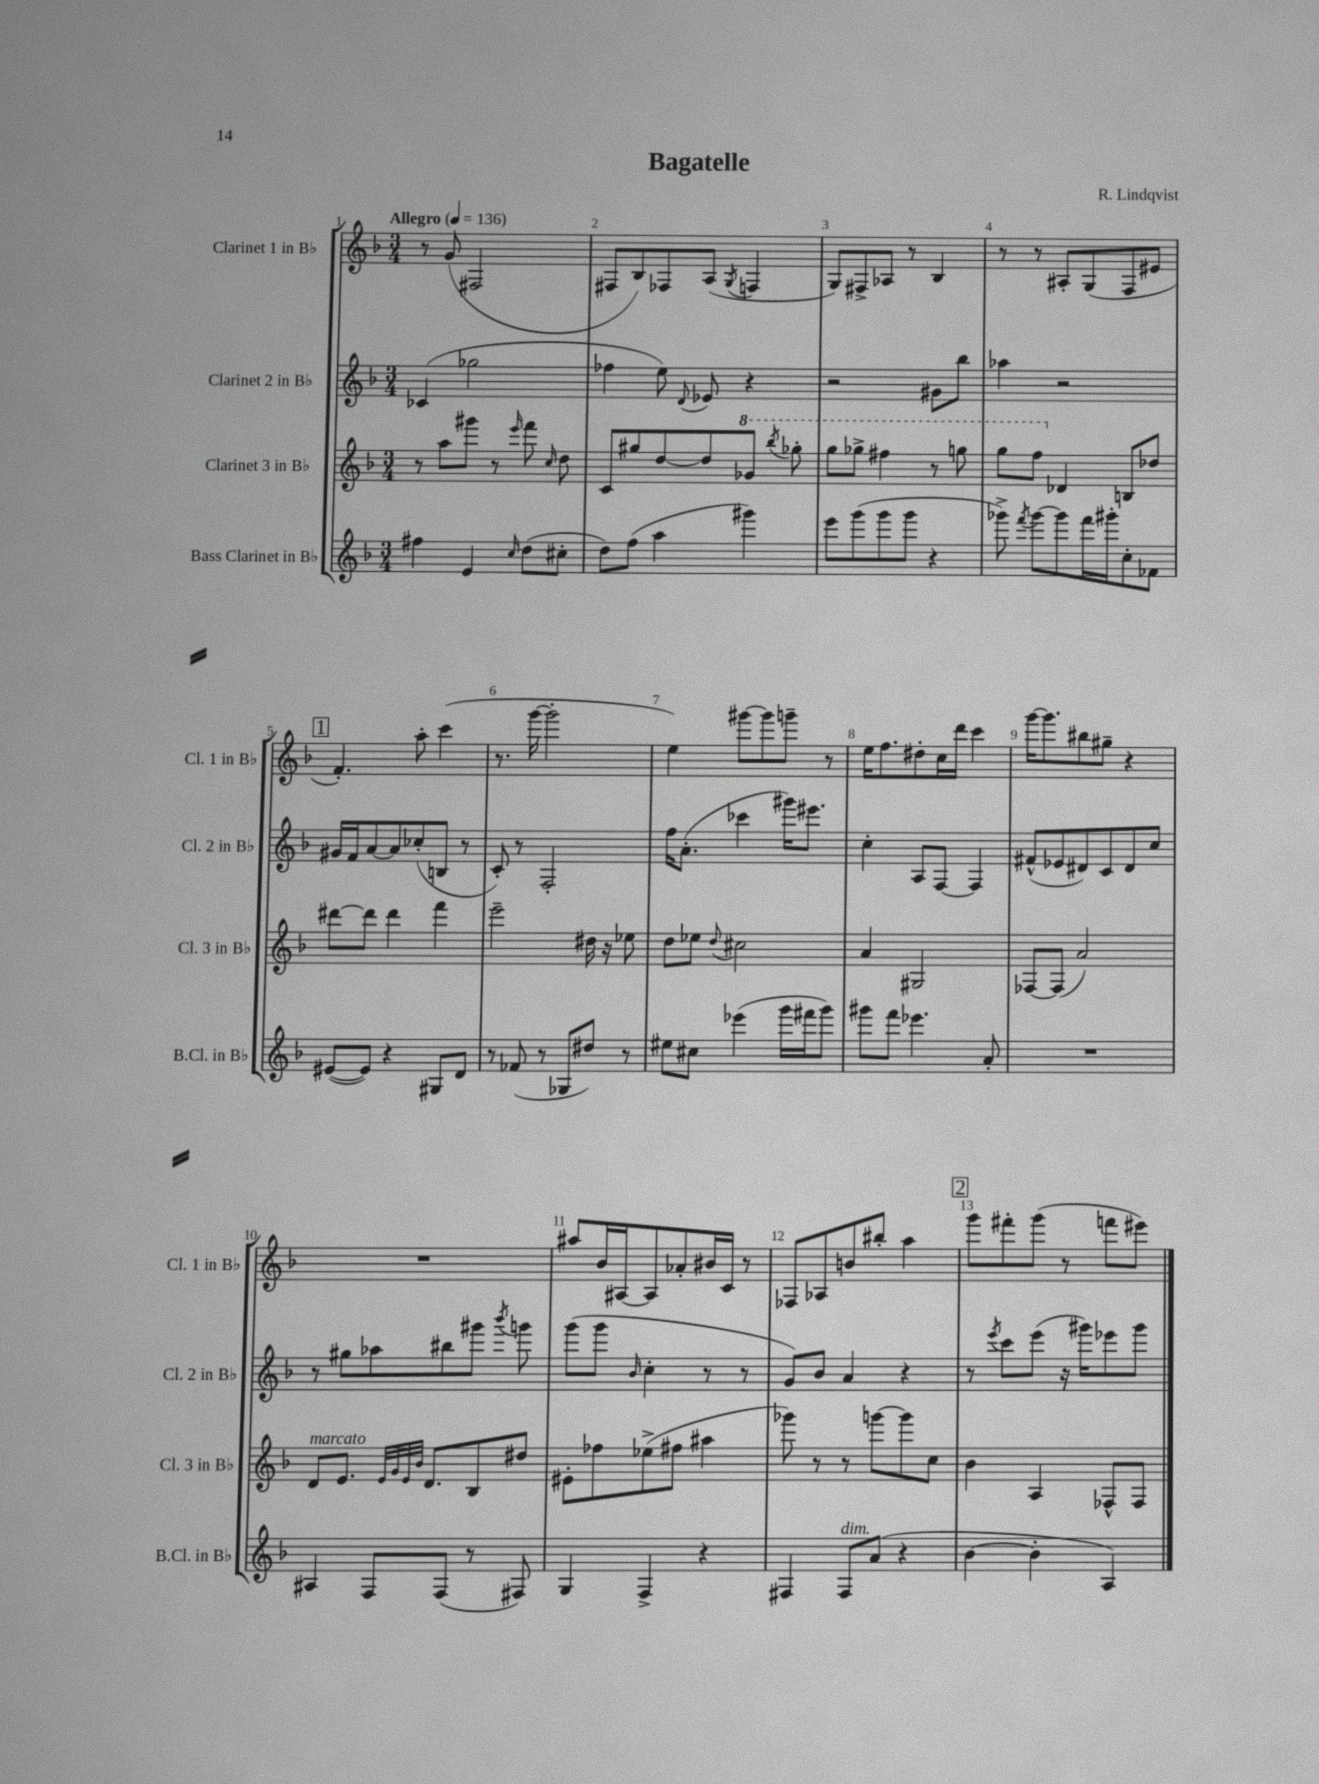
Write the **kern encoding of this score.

**kern	**kern	**kern	**kern
*part4	*part3	*part2	*part1
*staff4	*staff3	*staff2	*staff1
*I"Bass Clarinet in B♭	*I"Clarinet 3 in B♭	*I"Clarinet 2 in B♭	*I"Clarinet 1 in B♭
*I'B.Cl. in B♭	*I'Cl. 3 in B♭	*I'Cl. 2 in B♭	*I'Cl. 1 in B♭
*clefG2	*clefG2	*clefG2	*clefG2
*k[b-]	*k[b-]	*k[b-]	*k[b-]
*M3/4	*M3/4	*M3/4	*M3/4
*MM136	*MM136	*MM136	*MM136
=1	=1	=1	=1
!	!	!	!LO:TX:a:B:t=Allegro
4ff#X\	8r	(4c-X/	8r
.	8aa\L	.	(8g/
4e/	8ggg#X\J	2gg-X\	2F#X/
.	8r	.	.
16qqcc/	16qqeee/	.	.
(8dd\L	8fff\	.	.
.	16qqcc/	.	.
8cc#X'\J	8dd\	.	.
=2	=2	=2	=2
8dd\L)	8c/L	4ff-X\	8F#X/L
(8ff\J	8gg#X/	.	8B-/)
4aa\	[8dd/	8ee\)	8F-X/
.	.	8qqd/	.
.	8dd/]	8e-X/	(8A/J
.	.	.	8qG/
*	*8va	*	*
4ggg#X\)	8gg-X/J	4r	4Fn/
.	8qbbb-/	.	.
.	8ggg-X'\	.	.
=3	=3	=3	=3
8eee\L	8ggg\L	2r	8G/L)
(8ggg\	8ggg-X^\J	.	8F#X^/
8ggg\	4fff#X\	.	8A-X/J
8ggg\J	.	.	8r
4r	8r	8g#X\L	4B-/
.	8gggn\	8bb-\J	.
=4	=4	=4	=4
8ggg-X^\)	8ggg\L	4aa-X\	8r
8qfff/	.	.	.
[8ggg-\L	8fff\J	.	8r
*	*X8va	*	*
8ggg-\]	4d-X/	2r	8A#X'/L
16fff\L	.	.	(8G/
16ggg#X'\J	.	.	.
8cc'\	8Bn/L	.	8F/
8f-X\J	8dd-X/J	.	8e#X/J
!!LO:LB:g=z
!!LO:REH:place=s1:t=1
=5	=5	=5	=5
([8e#X/L	[8ddd#X\L	16g#X/LL	4.f'/)
.	.	16f/J	.
8e#/J])	8ddd#\J]	[8a/	.
4r	4ddd#\	8a/]	.
.	.	(8cc-X'/	8aa'\
8G#X/L	4fff\	8Bn/J	(4ccc\
8d/J	.	8r	.
=6	=6	=6	=6
8r	2eee~\	8c'/)	8.r
(8f-X/	.	8r	.
.	.	.	[16ggg\
8r	.	2F'/	2ggg'\]
8G-X/L	.	.	.
8dd#X/J)	16dd#X\	.	.
.	16r	.	.
8r	8ee-X\	.	.
=7	=7	=7	=7
8ee#X\L	8dd\L	16ff\KL	4ee\)
.	.	(8.a'\J	.
8cc#X\J	8ee-X\J	.	.
.	8qqdd/	.	.
(4eee-X\	2cc#X\	4ccc-X\	[8ggg#X\L
.	.	.	8ggg#\]
16ggg\LL	.	16ggg#X\KL)	8gggn~\J
16fff#X\J	.	8.eee#X\J	.
8ggg\J)	.	.	8r
=8	=8	=8	=8
8ggg#X\L	4a/	4cc'\	16ee\KL
.	.	.	8.ff\
8fff\J	.	.	.
4.eee-X\	2G#X/	8A/L	8dd#X'\
.	.	[8F/J	16cc\L
.	.	.	16ddd\JJ
.	.	4F/]	4ccc\
8a'/	.	.	.
=9	=9	=9	=9
2.r	[8F-X/L	(8f#X^^/L	[16ggg\KL
.	.	.	8.ggg\]
.	(8F-/J]	8e-X/	.
.	2a/)	8d#X/)	8bb#X\
.	.	8c/	8gg#X~\J
.	.	8d#/	4r
.	.	8cc/J	.
!!LO:LB:g=z
=10	=10	=10	=10
!	!LO:TX:a:i:t=marcato	!	!
4A#X/	8d/L	8r	2.r
.	8.e/J	8gg#X\L	.
8F/L	.	8aa-X\	.
.	32qqe/LLL	.	.
.	32qqg/	.	.
.	32qqe/	.	.
.	32qqb-/JJJ	.	.
.	8.d/L	.	.
(8F/J	.	8bb#X\	.
8r	8B-/	8ggg#X\J	.
.	.	8qbbb-/	.
8F#X/)	8dd#X/J	8gggn\	.
=11	=11	=11	=11
4G/	8e#X'\L	(8ggg\L	8aa#X/L
.	8ff-X\	8ggg\J	16b-/L
.	.	.	[16A#X/J
.	.	16qqb-/	.
4F^/	(8ee-X^\	4cc'\	8A#/]
.	8ff#X\J	.	8a-X'/
4r	4aa#X\	8r	16b#X/L
.	.	.	16c/JJ
.	.	8r	8r
=12	=12	=12	=12
4F#X/	8ggg-X\)	8g/L)	8F-X/L
.	8r	8b-/J	8A-X/
!LO:TX:a:i:t=dim.	!	!	!
8F#/L	8r	4a/	8bn/
(8a/J	[8gggn\L	.	8bb#X'/J
4r	8ggg\]	4r	4aa\
.	8cc\J	.	.
!!LO:REH:place=s1:t=2
=13	=13	=13	=13
[4b-\	4b-\	8r	8ggg\L
.	.	8qeee/	.
.	.	8ccc\L	8fff#X'\
4b-'\]	4A/	(8eee\J	(8ggg\J
.	.	16r	8r
.	.	16ggg#X\KL)	.
4A/)	8F-X^^/L	8eee-X\	8fffn\L
.	8F-/J	8ggg#\J	8eee#X\J)
==	==	==	==
*-	*-	*-	*-
